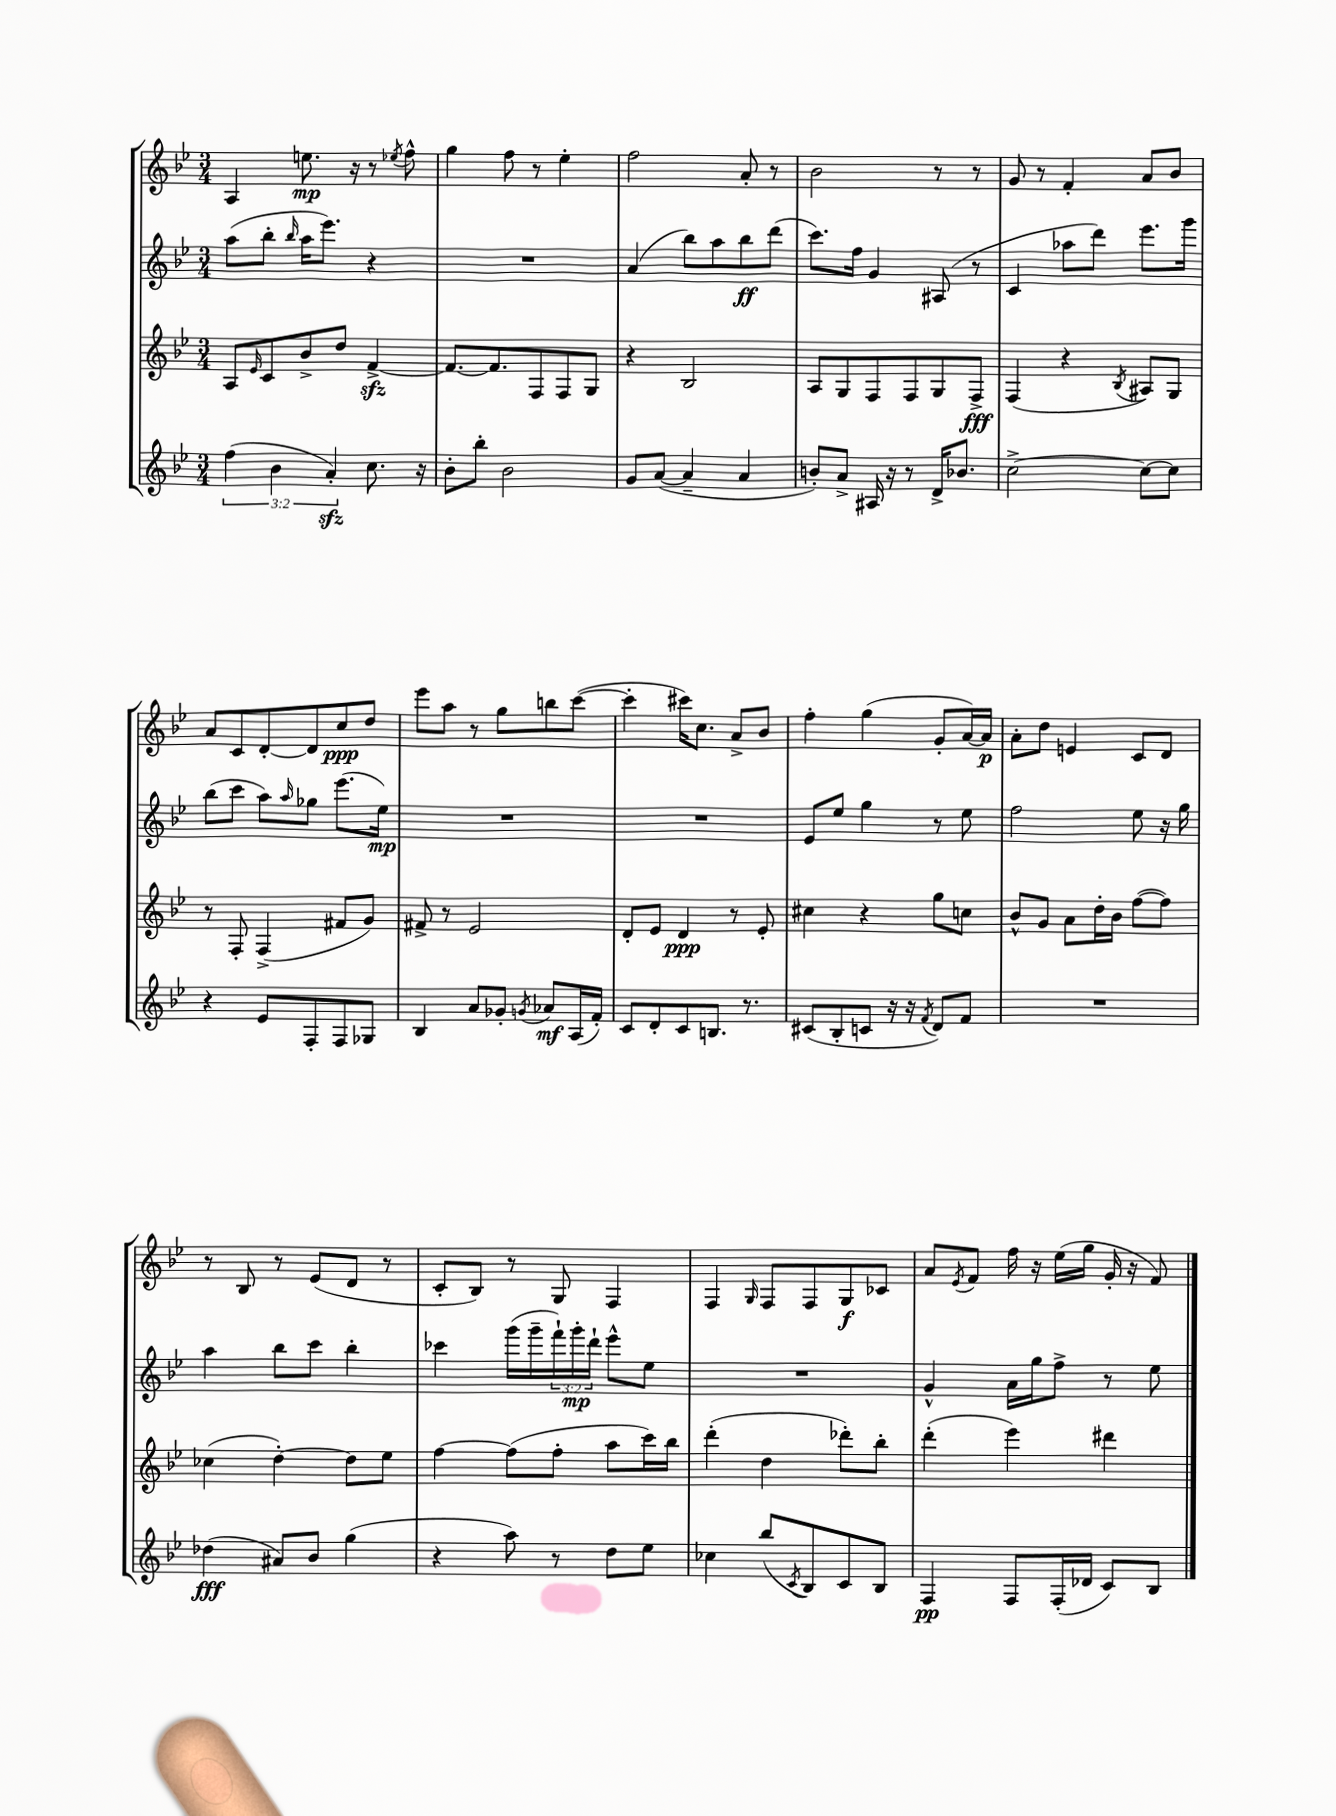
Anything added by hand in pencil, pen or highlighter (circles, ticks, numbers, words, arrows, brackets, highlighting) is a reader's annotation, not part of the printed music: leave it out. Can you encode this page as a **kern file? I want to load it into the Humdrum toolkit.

**kern	**kern	**kern	**kern
*staff4	*staff3	*staff2	*staff1
*clefG2	*clefG2	*clefG2	*clefG2
*k[b-e-]	*k[b-e-]	*k[b-e-]	*k[b-e-]
*M3/4	*M3/4	*M3/4	*M3/4
(6ff	8A	(8aa	4A
.	16qqe-	.	.
.	8c	8bb-'	.
6b-	.	.	.
.	.	16qqbb-	.
.	8b-^	16aa	8.ee
.	.	8.eee-)	.
6a')	.	.	.
.	8dd	.	.
.	.	.	16r
8.cc	[4f^	4r	8r
.	.	.	8qee-
.	.	.	8ff^^
16r	.	.	.
=	=	=	=
8b-'	8.f_	2.r	4gg
8bb-'	.	.	.
.	8.f]	.	.
2b-	.	.	8ff
.	8F	.	8r
.	8F	.	4ee-'
.	8G	.	.
=	=	=	=
8g	4r	(4a	2ff
([8a	.	.	.
4a~]	2B-	8bb-)	.
.	.	8aa	.
4a	.	8bb-	8a'
.	.	(8ddd	8r
=	=	=	=
8b')	8A	8.ccc)	2b-
8a^	8G	.	.
.	.	16ff	.
16A#	8F	4g	.
16r	.	.	.
8r	8F	.	.
16d^	8G	(8A#	8r
8.b-	.	.	.
.	8F^	8r	8r
=	=	=	=
[2cc^	(4F	4c	8g
.	.	.	8r
.	4r	8aa-	4f'
.	.	8ddd)	.
.	8qB-	.	.
8cc_	8A#)	8.eee-	8a
8cc]	8G	.	8b-
.	.	16ggg	.
=	=	=	=
4r	8r	(8bb-	8a
.	8F'	8ccc	8c
8e-	(4F^	8aa)	[8d'
.	.	16qqaa	.
8F'	.	8gg-	8d]
8F	8f#	(8.eee-	8cc
8G-	8g)	.	8dd
.	.	16ee-)	.
=	=	=	=
4B-	8f#^	2.r	8eee-
.	8r	.	8aa
8a	2e-	.	8r
8g-'	.	.	8gg
8qg	.	.	.
8a-	.	.	8bb
(16A	.	.	([8ccc
16f')	.	.	.
=	=	=	=
8c	8d'	2.r	4ccc']
8d'	8e-	.	.
8c	4d	.	16ccc#)
.	.	.	8.cc
8.B	.	.	.
.	8r	.	8a^
8.r	.	.	.
.	8e-'	.	8b-
=	=	=	=
(8c#	4cc#	8e-	4ff'
8B-'	.	8ee-	.
8c	4r	4gg	(4gg
16r	.	.	.
16r	.	.	.
8qf	.	.	.
8d)	8gg	8r	8g'
8f	8cc	8ee-	[16a)
.	.	.	16a]
=	=	=	=
2.r	8b-^^	2ff	8a'
.	8g	.	8dd
.	8a	.	4e
.	16dd'	.	.
.	16b-	.	.
.	([8ff	8ee-	8c
.	8ff])	16r	8d
.	.	16gg	.
=	=	=	=
(4dd-	(4cc-	4aa	8r
.	.	.	8B-
8a#)	[4dd')	8bb-	8r
8b-	.	8ccc	(8e-
(4gg	8dd]	4bb-'	8d
.	8ee-	.	8r
=	=	=	=
4r	[4ff	4ccc-	8c'
.	.	.	8B-)
8aa)	(8ff]	(16ggg	8r
.	.	16ggg~	.
8r	8ff'	24fff`)	8G
.	.	24ggg'	.
.	.	24ddd`	.
8dd	8aa	8eee-^^	4F
8ee-	16ccc)	8ee-	.
.	16bb-	.	.
=	=	=	=
4cc-	(4ddd'	2.r	4F
.	.	.	16qqG
(8bb-	4dd	.	8F
8qc	.	.	.
8B-)	.	.	8F
8c	8ddd-')	.	8G
8B-	8bb-'	.	8c-
=	=	=	=
4F	(4ddd'	4g^^	8a
.	.	.	8qe-
.	.	.	8f
8F	4eee-)	16a	16ff
.	.	16gg	16r
(16F'	.	8ff^	(16ee-
16d-	.	.	16gg
8c)	4ddd#	8r	16g'
.	.	.	16r
8B-	.	8ee-	8f)
==	==	==	==
*-	*-	*-	*-
